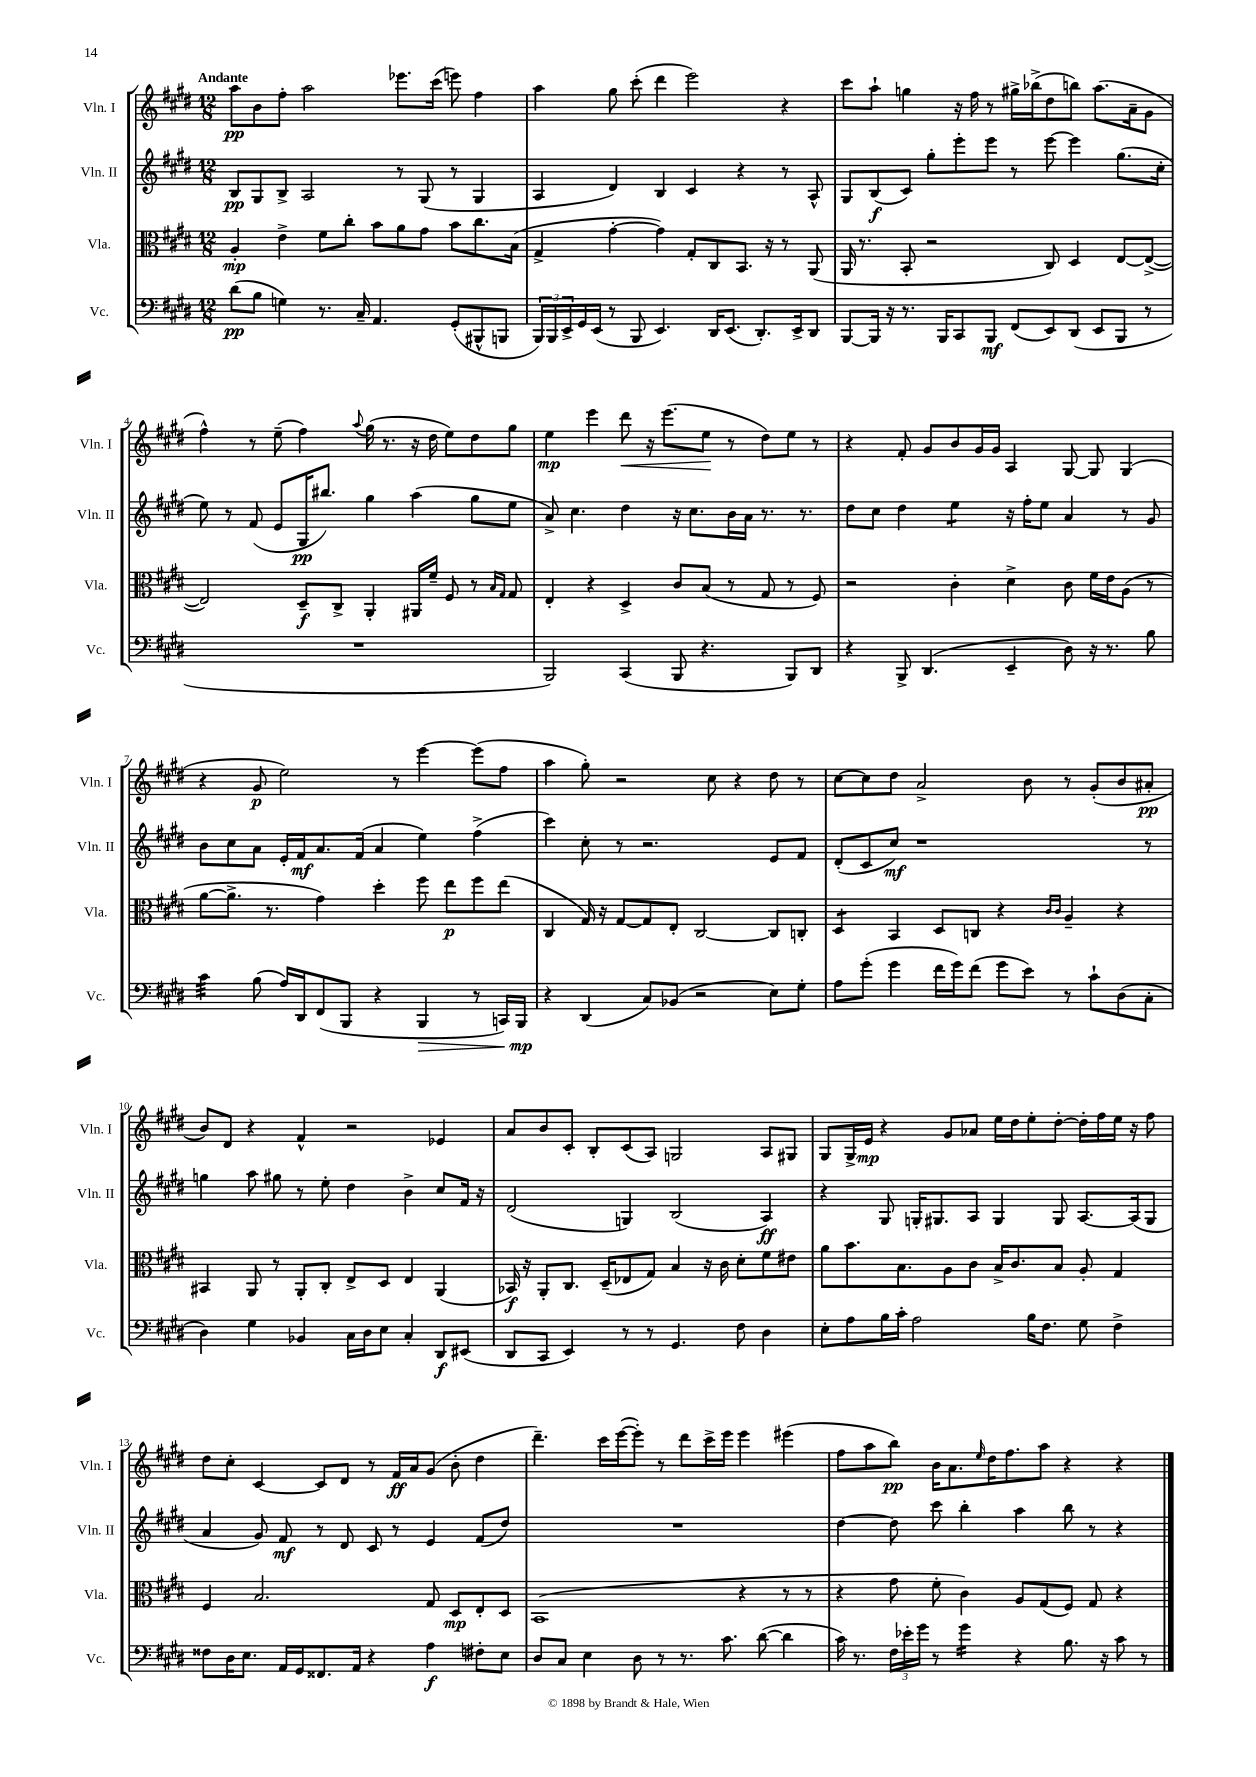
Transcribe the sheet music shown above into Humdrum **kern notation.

**kern	**dynam	**kern	**dynam	**kern	**dynam	**kern	**dynam
*part4	*part4	*part3	*part3	*part2	*part2	*part1	*part1
*staff4	*staff4	*staff3	*staff3	*staff2	*staff2	*staff1	*staff1
*I"Vc.	*	*I"Vla.	*	*I"Vln. II	*	*I"Vln. I	*
*I'Vc.	*	*I'Vla.	*	*I'Vln. II	*	*I'Vln. I	*
*clefF4	*	*clefC3	*	*clefG2	*	*clefG2	*
*k[f#c#g#d#]	*	*k[f#c#g#d#]	*	*k[f#c#g#d#]	*	*k[f#c#g#d#]	*
*M12/8	*	*M12/8	*	*M12/8	*	*M12/8	*
=1	=1	=1	=1	=1	=1	=1	=1
!	!	!	!	!	!	!LO:TX:a:B:t=Andante	!
(8d#\L	pp	4A'/	mp	8B/L	pp	8aa\L	pp
8B\J	.	.	.	8G#/	.	8b\	.
4Gn\)	.	4e^\	.	8B^/J	.	8ff#'\J	.
.	.	.	.	2A/	.	2aa\	.
8.r	.	8f#\L	.	.	.	.	.
.	.	8cc#'\J	.	.	.	.	.
16C#~/	.	.	.	.	.	.	.
4.AA/	.	8b\L	.	.	.	.	.
.	.	8a\	.	8r	.	8.eee-X\L	.
.	.	8g#\J	.	(8G#/	.	.	.
.	.	.	.	.	.	(16ccc#\Jk	.
(8GG#'/L	.	8b\L	.	8r	.	8eeen\)	.
8BBB#X^^/	.	8.cc#\	.	4G#/	.	4ff#\	.
8BBBn/J	.	.	.	.	.	.	.
.	.	(16B\Jk	.	.	.	.	.
=2	=2	=2	=2	=2	=2	=2	=2
24BBB/LL)	.	4G#^/	.	4A/	.	4aa\	.
24BBB/	.	.	.	.	.	.	.
24EE^/	.	.	.	.	.	.	.
16GG#/	.	.	.	.	.	.	.
(16EE/JJ	.	.	.	.	.	.	.
8r	.	[4g#'\	.	4d#/)	.	8gg#\	.
8BBB/	.	.	.	.	.	(8ccc#'\	.
4.EE/)	.	4g#\])	.	4B/	.	4ddd#\	.
.	.	8G#'/L	.	4c#/	.	2eee\)	.
16DD#/KL	.	8C#/	.	.	.	.	.
(8.EE/J	.	.	.	.	.	.	.
.	.	8.BB/J	.	4r	.	.	.
8.DD#'/L)	.	.	.	.	.	.	.
.	.	16r	.	.	.	.	.
.	.	8r	.	8r	.	4r	.
16EE^/k	.	.	.	.	.	.	.
8DD#/J	.	(8AA/	.	8A^^/	.	.	.
=3	=3	=3	=3	=3	=3	=3	=3
[8BBB/L	.	16AA/	.	8G#/L	.	8ccc#\L	.
.	.	8.r	.	.	.	.	.
16BBB/Jk]	.	.	.	(8B/	f	8aa`\J	.
16r	.	.	.	.	.	.	.
8.r	.	8BB'/	.	8c#/J)	.	4ggn\	.
.	.	2r	.	8gg#'\L	.	.	.
16BBB/KL	.	.	.	.	.	.	.
8CC#/	.	.	.	8eee'\	.	16r	.
.	.	.	.	.	.	16ff#\	.
8BBB/J	mf	.	.	8eee\J	.	8r	.
(8FF#/L	.	.	.	8r	.	16gg#X^\LL	.
.	.	.	.	.	.	(16bb-X^\J	.
8EE/)	.	8C#/)	.	[8eee\	.	8dd#\	.
(8DD#/J	.	4D#/	.	4eee\]	.	8bbn\J)	.
8EE/L	.	.	.	.	.	(8.aa\L	.
8BBB/J	.	[8E/L	.	(8.gg#\L	.	.	.
.	.	.	.	.	.	16a~\k	.
8r	.	(8E^/J_	.	.	.	8g#\J	.
.	.	.	.	16cc#'\Jk	.	.	.
!!LO:LB:g=z
=4	=4	=4	=4	=4	=4	=4	=4
1.r	.	2E/])	.	8ee\)	.	4ff#^^\)	.
.	.	.	.	8r	.	.	.
.	.	.	.	(8f#/	.	8r	.
.	.	.	.	8e/L	.	(8ee~\	.
.	.	8D#~/L	f	16G#/K	pp	4ff#\)	.
.	.	.	.	8.bb#X/J)	.	.	.
.	.	8C#^/J	.	.	.	.	.
.	.	.	.	.	.	8qqaa/	.
.	.	4AA'/	.	4gg#\	.	(16gg#\	.
.	.	.	.	.	.	8.r	.
.	.	16AA#X/LL	.	(4aa\	.	16r	.
.	.	16f#~/JJ	.	.	.	16dd#\	.
.	.	8F#/	.	.	.	8ee\L)	.
.	.	8r	.	8gg#\L	.	8dd#\	.
.	.	16qqB/LL	.	.	.	.	.
.	.	16qqG#/JJ	.	.	.	.	.
.	.	8G#/	.	8ee\J	.	8gg#\J	.
=5	=5	=5	=5	=5	=5	=5	=5
2BBB/)	.	4E'/	.	8a^/)	.	4ee\	mp
.	.	.	.	4.cc#\	.	.	.
.	.	4r	.	.	.	4eee\	.
!	!	!	!	!	!	!	!LO:HP:b
(4CC#/	.	4D#^/	.	4dd#\	.	8ddd#\	<
.	.	.	.	.	.	16r	.
.	.	.	.	.	.	(8.eee\L	.
8BBB/	.	8c#/L	.	16r	.	.	.
.	.	.	.	8.cc#\L	.	.	.
4.r	.	(8B/J	.	.	.	8ee\J	.
.	.	8r	.	16b\L	.	8r	[
.	.	.	.	16a\JJ	.	.	.
.	.	8G#/	.	8.r	.	8dd#\L)	.
8BBB/L)	.	8r	.	.	.	8ee\J	.
.	.	.	.	8.r	.	.	.
8DD#/J	.	8F#/)	.	.	.	8r	.
=6	=6	=6	=6	=6	=6	=6	=6
4r	.	2r	.	8dd#\L	.	4r	.
.	.	.	.	8cc#\J	.	.	.
8BBB^/	.	.	.	4dd#\	.	8f#'/	.
(4.DD#/	.	.	.	.	.	8g#/L	.
*	*	*	*	*tremolo	*	*	*
.	.	4c#'\	.	8ee\L	.	8b/	.
.	.	.	.	8ee\J	.	16g#/L	.
*	*	*	*	*Xtremolo	*	*	*
.	.	.	.	.	.	16g#/JJ	.
4EE~/	.	4d#^\	.	16r	.	4A/	.
.	.	.	.	16ff#'\KL	.	.	.
.	.	.	.	8ee\J	.	.	.
8D#\)	.	8c#\	.	4a/	.	[8G#/	.
16r	.	16f#\LL	.	.	.	8G#/]	.
8.r	.	16e\J	.	.	.	.	.
.	.	(8A\J	.	8r	.	(4G#/	.
8B\	.	8r	.	8g#/	.	.	.
!!LO:LB:g=z
=7	=7	=7	=7	=7	=7	=7	=7
*tremolo	*	*	*	*	*	*	*
32c#\LLL	.	[8a\L	.	8b\L	.	4r	.
32c#\	.	.	.	.	.	.	.
32c#\	.	.	.	.	.	.	.
32c#\	.	.	.	.	.	.	.
32c#\	.	8.a^\J]	.	8cc#\	.	.	.
32c#\	.	.	.	.	.	.	.
32c#\	.	.	.	.	.	.	.
32c#\JJJ	.	.	.	.	.	.	.
*Xtremolo	*	*	*	*	*	*	*
(8B\	.	.	.	8a\J	.	8g#/	p
.	.	8.r	.	.	.	.	.
16A/LL)	.	.	.	16e'/LL	.	2ee\)	.
16DD#/J	.	.	.	16f#/J	mf	.	.
(8FF#/	.	4g#\)	.	8.a/	.	.	.
8BBB/J	.	.	.	.	.	.	.
.	.	.	.	(16f#/Jk	.	.	.
4r	.	4dd#'\	.	4a/	.	.	.
.	.	.	.	.	.	8r	.
!	!LO:HP:b	!	!	!	!	!	!
4BBB/	>	8ff#\	.	4ee\)	.	[4eee\	.
.	.	8ee\L	p	.	.	.	.
8r	.	8ff#\	.	(4ff#^\	.	(8eee\L]	.
16CCn/LL)	.	(8ee\J	.	.	.	8ff#\J	.
16BBB/JJ	mp	.	.	.	.	.	.
.	]	.	.	.	.	.	.
=8	=8	=8	=8	=8	=8	=8	=8
4r	.	4C#/	.	4ccc#\)	.	4aa\	.
(4DD#/	.	16G#/)	.	8cc#'\	.	8gg#'\)	.
.	.	16r	.	.	.	.	.
.	.	[8G#/L	.	8r	.	2r	.
8C#/L)	.	8G#/]	.	2.r	.	.	.
(8BB-X/J	.	8E'/J	.	.	.	.	.
2r	.	[2C#/	.	.	.	.	.
.	.	.	.	.	.	8cc#\	.
.	.	.	.	.	.	4r	.
8E\L)	.	8C#/L]	.	8e/L	.	8dd#\	.
8G#'\J	.	8Cn'/J	.	8f#/J	.	8r	.
=9	=9	=9	=9	=9	=9	=9	=9
*	*	*tremolo	*	*	*	*	*
8A\L	.	8D#/L	.	(8d#'/L	.	[8cc#\L	.
(8g#'\J	.	8D#/J	.	8c#/	.	8cc#\]	.
*	*	*Xtremolo	*	*	*	*	*
4g#\	.	4BB/	.	8cc#/J)	mf	8dd#\J	.
.	.	.	.	1r	.	2a^/	.
16f#\LL	.	8D#/L	.	.	.	.	.
16g#\J)	.	.	.	.	.	.	.
(8f#\J	.	8Cn/J	.	.	.	.	.
8g#\L	.	4r	.	.	.	.	.
8e\J)	.	.	.	.	.	8b\	.
.	.	16qqc#/LL	.	.	.	.	.
.	.	16qqc#/JJ	.	.	.	.	.
8r	.	4A~/	.	.	.	8r	.
8c#`\L	.	.	.	.	.	(8g#'/L	.
(8D#\	.	4r	.	.	.	8b/	.
8C#'\J	.	.	.	8r	.	8a#X'/J	pp
!!LO:LB:g=z
=10	=10	=10	=10	=10	=10	=10	=10
4D#\)	.	4BB#X/	.	4ggn\	.	8b/L)	.
.	.	.	.	.	.	8d#/J	.
4G#\	.	8AA/	.	8aa\	.	4r	.
.	.	8r	.	8gg#X\	.	.	.
4BB-X/	.	8AA'/L	.	8r	.	4f#^^/	.
.	.	8C#'/J	.	8ee'\	.	.	.
16C#\LL	.	8E^/L	.	4dd#\	.	2r	.
16D#\J	.	.	.	.	.	.	.
8E\J	.	8D#/J	.	.	.	.	.
4C#'/	.	4E/	.	4b^\	.	.	.
8DD#/L	f	(4AA/	.	8cc#/L	.	4e-X/	.
(8EE#X/J	.	.	.	16f#/Jk	.	.	.
.	.	.	.	16r	.	.	.
=11	=11	=11	=11	=11	=11	=11	=11
8DD#/L	.	16BB-X/)	f	(2d#/	.	8a/L	.
.	.	16r	.	.	.	.	.
8CC#/J	.	8AA'/L	.	.	.	8b/	.
4EE/)	.	8.C#/J	.	.	.	8c#'/J	.
.	.	.	.	.	.	8B'/L	.
.	.	(16D#~/KL	.	.	.	.	.
8r	.	8E-X/	.	4Gn/)	.	(8c#/	.
8r	.	8G#/J)	.	.	.	8A/J)	.
4.GG#/	.	4B/	.	(2B/	.	2Gn/	.
.	.	16r	.	.	.	.	.
.	.	16c#\	.	.	.	.	.
8F#\	.	8d#'\L	.	.	.	.	.
4D#\	.	8f#\	.	4A/)	ff	8A/L	.
.	.	8e#X\J	.	.	.	8G#X/J	.
=12	=12	=12	=12	=12	=12	=12	=12
8E'\L	.	8a\L	.	4r	.	8G#/L	.
8A\	.	8.b\	.	.	.	16G#^/L	.
.	.	.	.	.	.	16e/JJ	mp
16B\L	.	.	.	8G#/	.	4r	.
16c#'\JJ	.	8.B\	.	.	.	.	.
2A\	.	.	.	16Gn'/KL	.	.	.
.	.	.	.	8.G#X/	.	.	.
.	.	8A\	.	.	.	8g#/L	.
.	.	8c#\J	.	8A/J	.	8a-X/J	.
.	.	16B^/KL	.	4G#/	.	16ee\LL	.
.	.	8.c#/	.	.	.	16dd#\J	.
16B\KL	.	.	.	.	.	8ee'\	.
8.F#\J	.	.	.	.	.	.	.
.	.	8B/J	.	8G#/	.	[8dd#'\J	.
8G#\	.	8A'/	.	[8.A/L	.	16dd#'\LL]	.
.	.	.	.	.	.	16ff#\	.
4F#^\	.	4G#/	.	.	.	16ee\JJ	.
.	.	.	.	(16A/k]	.	16r	.
.	.	.	.	8G#/J	.	8ff#\	.
!!LO:LB:g=z
=13	=13	=13	=13	=13	=13	=13	=13
8F##X\L	.	4F#/	.	4a/	.	8dd#\L	.
16D#\K	.	.	.	.	.	8cc#'\J	.
8.E\J	.	.	.	.	.	.	.
.	.	2.B/	.	8g#/)	.	[4c#/	.
16AA/LL	.	.	.	8f#/	mf	.	.
16GG#/J	.	.	.	.	.	.	.
8.FF##X/	.	.	.	8r	.	8c#/L]	.
.	.	.	.	8d#/	.	8d#/J	.
16AA/Jk	.	.	.	.	.	.	.
4r	.	.	.	8c#/	.	8r	.
.	.	.	.	8r	.	16f#/LL	ff
.	.	.	.	.	.	16a/J	.
4A\	f	8G#/	.	4e/	.	(8g#/J	.
.	.	8D#/L	mp	.	.	8b'\	.
8F#X'\L	.	8E'/	.	(8f#/L	.	4dd#\	.
8E\J	.	8D#/J	.	8dd#/J)	.	.	.
=14	=14	=14	=14	=14	=14	=14	=14
8D#/L	.	(1BB	.	1.r	.	4.ddd#~\)	.
8C#/J	.	.	.	.	.	.	.
4E\	.	.	.	.	.	.	.
.	.	.	.	.	.	16ccc#\LL	.
.	.	.	.	.	.	([16eee\J	.
8D#\	.	.	.	.	.	8eee'\J])	.
8r	.	.	.	.	.	8r	.
8.r	.	.	.	.	.	8ddd#\L	.
.	.	.	.	.	.	16ccc#^\L	.
8.c#\	.	.	.	.	.	16eee\JJ	.
.	.	4r	.	.	.	4eee\	.
([8d#\	.	.	.	.	.	.	.
4d#\]	.	8r	.	.	.	(4eee#X\	.
.	.	8r	.	.	.	.	.
=15	=15	=15	=15	=15	=15	=15	=15
16c#\)	.	4r	.	[4dd#\	.	8ff#\L	.
8.r	.	.	.	.	.	.	.
.	.	.	.	.	.	8aa\	.
24F#\LL	.	8g#\	.	8dd#\]	.	8bb\J)	pp
24e-X'\	.	.	.	.	.	.	.
24g#\JJ	.	.	.	.	.	.	.
8r	.	8f#'\	.	8ccc#\	.	16b\KL	.
.	.	.	.	.	.	8.a\	.
*tremolo	*	*	*	*	*	*	*
16g#\LL	.	4c#\)	.	4bb'\	.	.	.
16g#\	.	.	.	.	.	.	.
.	.	.	.	.	.	16qqee/	.
16g#\	.	.	.	.	.	16dd#\K	.
16g#\JJ	.	.	.	.	.	8.ff#\	.
*Xtremolo	*	*	*	*	*	*	*
4r	.	8A/L	.	4aa\	.	.	.
.	.	(8G#/	.	.	.	8aa\J	.
8.B\	.	8F#/J)	.	8bb\	.	4r	.
.	.	8G#/	.	8r	.	.	.
16r	.	.	.	.	.	.	.
8c#\	.	4r	.	4r	.	4r	.
8r	.	.	.	.	.	.	.
==	==	==	==	==	==	==	==
*-	*-	*-	*-	*-	*-	*-	*-
